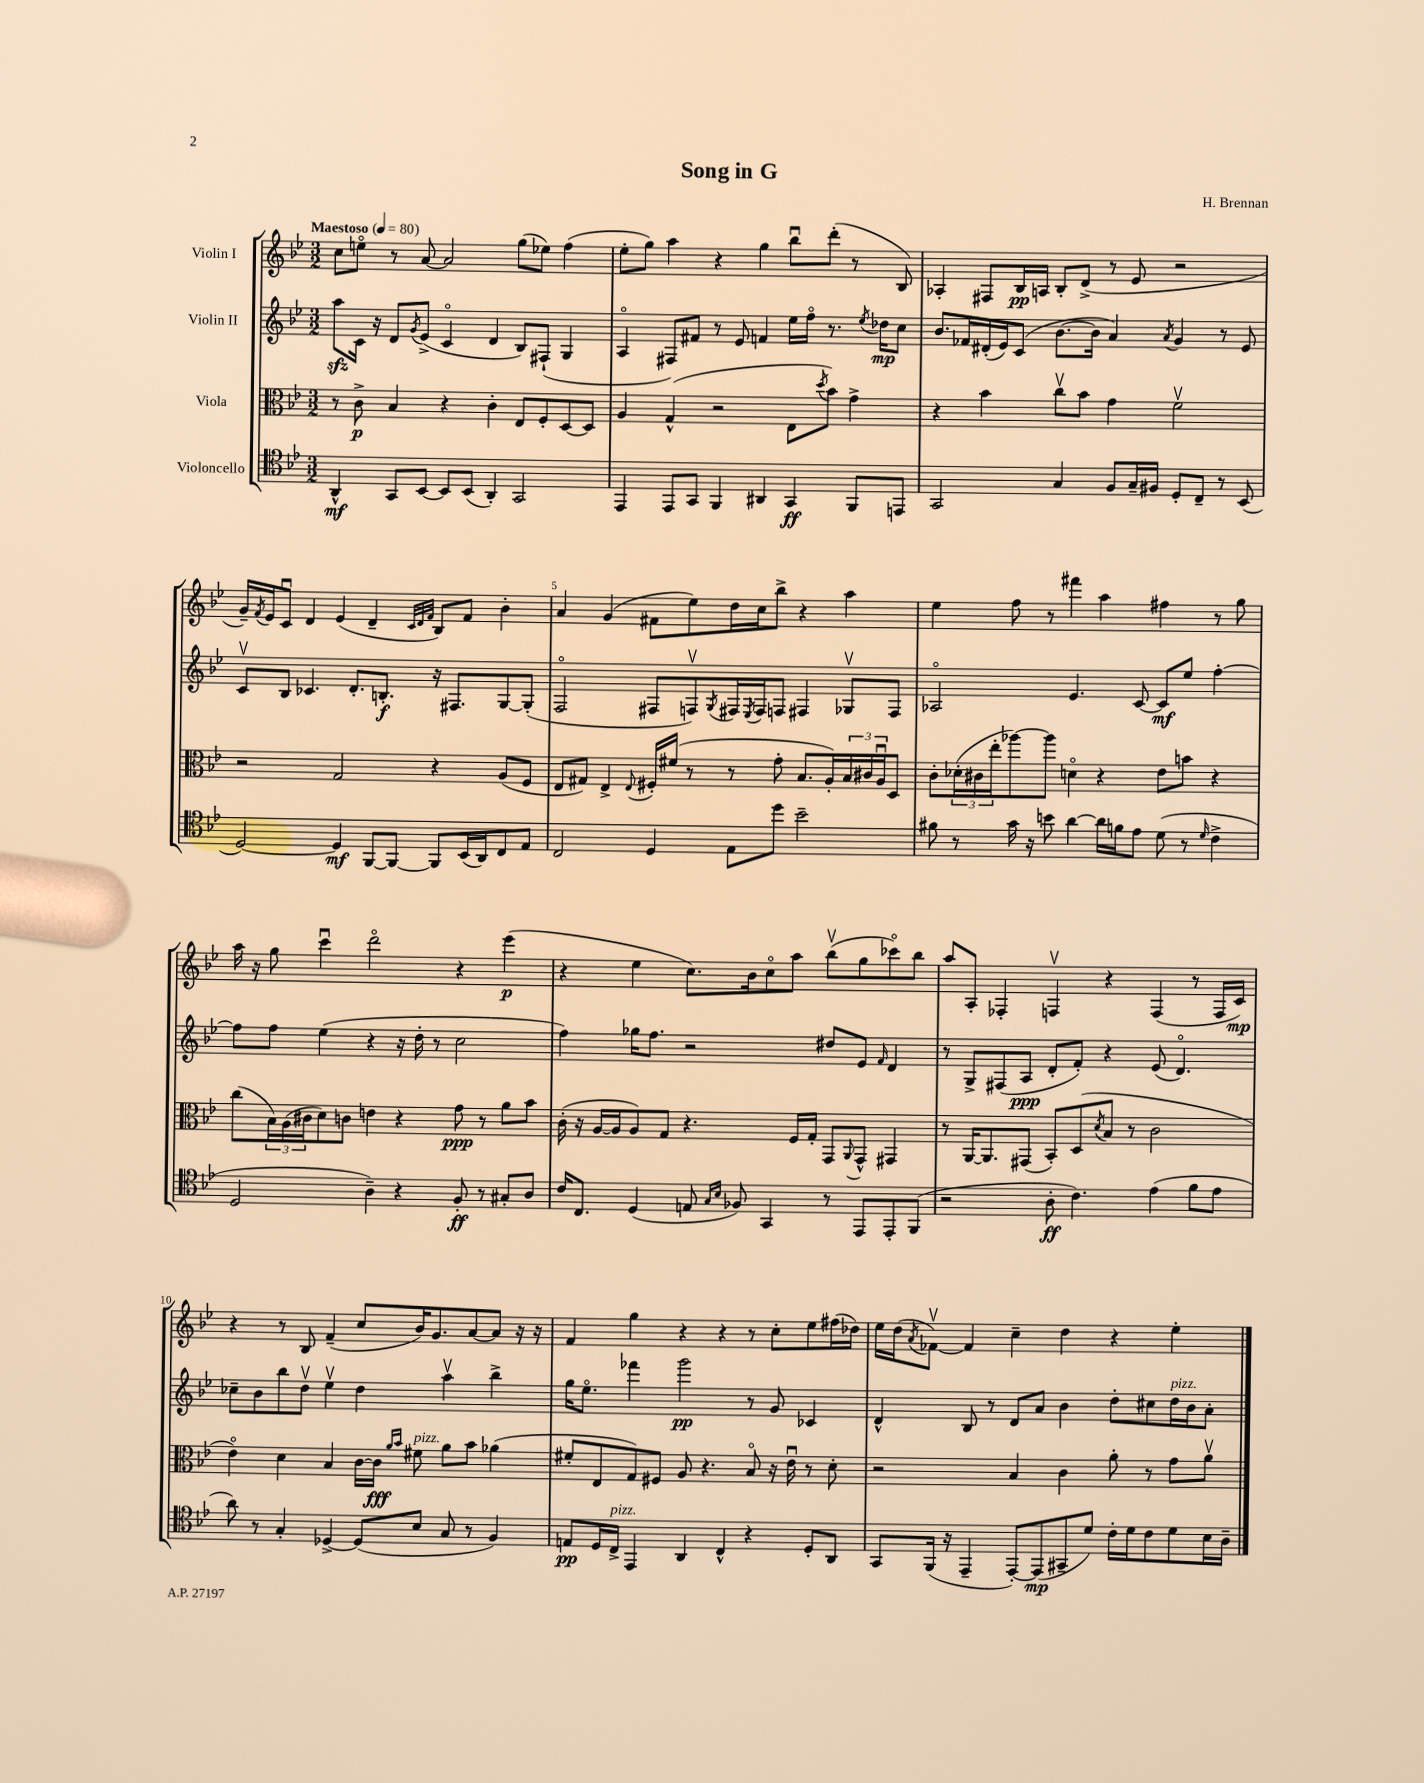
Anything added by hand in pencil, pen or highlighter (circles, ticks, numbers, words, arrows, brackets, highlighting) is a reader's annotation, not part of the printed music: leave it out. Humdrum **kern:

**kern	**dynam	**kern	**dynam	**kern	**dynam	**kern	**dynam
*part4	*part4	*part3	*part3	*part2	*part2	*part1	*part1
*staff4	*staff4	*staff3	*staff3	*staff2	*staff2	*staff1	*staff1
*I"Violoncello	*	*I"Viola	*	*I"Violin II	*	*I"Violin I	*
*clefC4	*	*clefC3	*	*clefG2	*	*clefG2	*
*k[b-e-]	*	*k[b-e-]	*	*k[b-e-]	*	*k[b-e-]	*
*M3/2	*	*M3/2	*	*M3/2	*	*M3/2	*
*MM80	*	*MM80	*	*MM80	*	*MM80	*
=1	=1	=1	=1	=1	=1	=1	=1
!	!	!	!	!	!	!LO:TX:a:B:t=Maestoso	!
4AA^^/	mf	8r	.	8aazz\L	.	8cc\L	.
.	.	8c^\	p	16c\Jk	.	8een\J	.
.	.	.	.	16r	.	.	.
8GG/L	.	4B-/	.	8d/L	.	8r	.
.	.	.	.	8qg/	.	.	.
[8BB-/J	.	.	.	(8e-^/J	.	[8a/	.
8BB-/L]	.	4r	.	4c/	.	2a/]	.
(8BB-/J	.	.	.	.	.	.	.
4AA'/)	.	4c'\	.	4d/	.	.	.
2GG/	.	8E-/L	.	8B-/L)	.	(8gg\L	.
.	.	8F'/	.	(8F#X`/J	.	8ee-X\J)	.
.	.	[8D/	.	4G/	.	(4ff\	.
.	.	8D/J]	.	.	.	.	.
=2	=2	=2	=2	=2	=2	=2	=2
4EE-/	.	4A/	.	4A/	.	8ee-'\L	.
.	.	.	.	.	.	8gg\J)	.
8EE-/L	.	(4G^^/	.	8F#X/L)	.	4aa\	.
8GG/J	.	.	.	8f#X/J	.	.	.
4FF/	.	2r	.	8r	.	4r	.
.	.	.	.	8e-/	.	.	.
4AA#X/	.	.	.	4fn/	.	4gg\	.
4GG/	ff	8E-\L	.	16ee-\LL	.	8bb-u\L	.
.	.	.	.	16ff\JJ	.	.	.
.	.	8qdd/	.	.	.	.	.
.	.	8b-\J)	.	8.r	.	(8ddd'\J	.
8FF/L	.	4g^\	.	.	.	8r	.
.	.	.	.	8qee-/	.	.	.
.	.	.	.	16dd-X\KL	mp	.	.
8EEn/J	.	.	.	8cc\J	.	8B-/)	.
=3	=3	=3	=3	=3	=3	=3	=3
2GG/	.	4r	.	8.b-/L	.	4A-X'/	.
.	.	.	.	16f-X/L	.	.	.
.	.	4b-\	.	(16d#X'/	.	8F#X/L	.
.	.	.	.	16e-/J)	.	.	.
.	.	.	.	(8c/J	.	16B-/L	pp
.	.	.	.	.	.	16An/JJ	.
4G/	.	8ccv\L	.	[8.b-\L	.	8B-'/L	.
.	.	8b-\J	.	.	.	(8d^/J	.
.	.	.	.	16b-\Jk]	.	.	.
8F/L	.	4g\	.	4a/)	.	8r	.
16G~/L	.	.	.	.	.	8e-/	.
16F#X/JJ	.	.	.	.	.	.	.
.	.	.	.	8qa/	.	.	.
8D'/L	.	2fv\	.	4g/	.	2r	.
8C~/J	.	.	.	.	.	.	.
8r	.	.	.	8r	.	.	.
(8BB-/	.	.	.	8e-/	.	.	.
!!LO:LB:g=z
=4	=4	=4	=4	=4	=4	=4	=4
[2D/)	.	2r	.	8cv/L	.	16g~/LL)	.
.	.	.	.	.	.	8qf/	.
.	.	.	.	.	.	16e-/J	.
.	.	.	.	8B-/J	.	8cu/J	.
.	.	.	.	4.c-X/	.	4d/	.
4D/]	mf	2G/	.	.	.	(4e-/	.
.	.	.	.	8.d'/L	.	.	.
[8FF/L	.	.	.	.	.	4d~/	.
.	.	.	.	8.Bn'/J	f	.	.
8FF/J_	.	.	.	.	.	.	.
.	.	.	.	.	.	32qqc/LLL	.
.	.	.	.	.	.	32qqd/	.
.	.	.	.	.	.	32qqf/JJJ	.
8FF/L]	.	4r	.	16r	.	8B-/L)	.
.	.	.	.	8.F#X/L	.	.	.
(16BB-/L	.	.	.	.	.	8f/J	.
16AA/J)	.	.	.	.	.	.	.
8C/	.	(8A/L	.	[8G/	.	4b-'\	.
8E-/J	.	8F/J	.	(8G'/J]	.	.	.
=5	=5	=5	=5	=5	=5	=5	=5
2C/	.	8E-/L	.	2F/	.	4a/	.
.	.	8G#X/J)	.	.	.	.	.
.	.	4E-^/	.	.	.	(4g/	.
.	.	8qqE-/	.	.	.	.	.
4D/	.	16F#X'/LL	.	8F#X/L	.	8f#X\L	.
.	.	(16f#X/JJ	.	.	.	.	.
.	.	8r	.	8Fnv/)	.	8ee-\)	.
.	.	.	.	8qG/	.	.	.
8E-\L	.	8r	.	16F#X/L	.	16dd\L	.
.	.	.	.	8qE-/	.	.	.
.	.	.	.	16F#/J	.	16cc\J	.
8dd\J	.	8g'\	.	8Fn/J	.	8bb-^\J	.
2b-~\	.	8.B-/L	.	4F#X/	.	4r	.
.	.	16A'/L)	.	.	.	.	.
.	.	24B-/	.	8G-Xv/L	.	4aa\	.
.	.	24c#X/	.	.	.	.	.
.	.	24Au/J	.	.	.	.	.
.	.	8D/J	.	8F#/J	.	.	.
=6	=6	=6	=6	=6	=6	=6	=6
8f#X\	.	8c'\L	.	2A-X/	.	4ee-\	.
8r	.	(24d-X'\L	.	.	.	.	.
.	.	24c#X\	.	.	.	.	.
.	.	24ee-'\J	.	.	.	.	.
16g\	.	[8aa-X\)	.	.	.	8ff\	.
16r	.	.	.	.	.	.	.
8bn\	.	8aa-\J]	.	.	.	8r	.
[4a\	.	4dn\	.	4.e-/	.	4fff#X\	.
16a\LL]	.	4r	.	.	.	4aa\	.
16fn\J	.	.	.	.	.	.	.
8e-\J	.	.	.	[8c/	.	.	.
(8d\	.	8e-\L	.	8c/L]	mf	4ff#X\	.
8r	.	8bn\J	.	8ee-/J	.	.	.
16qqd/	.	.	.	.	.	.	.
4c^\	.	4r	.	[4ff'\	.	8r	.
.	.	.	.	.	.	8gg\	.
!!LO:LB:g=z
=7	=7	=7	=7	=7	=7	=7	=7
2D/	.	(8cc\L	.	8ff\L]	.	16aa\	.
.	.	.	.	.	.	16r	.
.	.	24B-\L)	.	8ff\J	.	8gg\	.
.	.	(24A\	.	.	.	.	.
.	.	24c#X\J	.	.	.	.	.
.	.	8d\)	.	(4ee-\	.	4cccu\	.
.	.	8cn\J	.	.	.	.	.
4A~\)	.	4en\	.	4r	.	2ddd\	.
4r	.	4r	.	16r	.	.	.
.	.	.	.	16dd'\	.	.	.
.	.	.	.	8r	.	.	.
8F'/	ff	8g\	ppp	2cc\	.	4r	.
8r	.	8r	.	.	.	.	.
8G#X'/L	.	8a\L	.	.	.	(4eee-\	p
8A/J	.	8b-\J	.	.	.	.	.
=8	=8	=8	=8	=8	=8	=8	=8
16c/KL	.	(16c'\	.	4ff\)	.	4r	.
8.C/J	.	16r	.	.	.	.	.
.	.	[16A/LL	.	.	.	.	.
.	.	16A/J]	.	.	.	.	.
(4D/	.	8A/)	.	16gg-X\KL	.	4ee-\	.
.	.	.	.	8.ff\J	.	.	.
.	.	8G/J	.	.	.	.	.
8En/	.	4.r	.	2r	.	8.cc\L)	.
16qqG/LL	.	.	.	.	.	.	.
16qqB-/JJ	.	.	.	.	.	.	.
8F-X/)	.	.	.	.	.	.	.
.	.	.	.	.	.	16b-\k	.
4GG/	.	.	.	.	.	8cc\	.
.	.	16F/LL	.	.	.	8aa\J	.
.	.	16G'/JJ	.	.	.	.	.
8r	.	8GG/L	.	8dd#X/L	.	(8bb-v\L	.
.	.	8qqAA/	.	.	.	.	.
8EE-/L	.	8GG^^/J	.	8e-/J	.	8gg\	.
.	.	.	.	16qqf/	.	.	.
8EE-'/	.	4GG#X/	.	4d/	.	8ccc-X\)	.
(8FF/J	.	.	.	.	.	8bb-\J	.
=9	=9	=9	=9	=9	=9	=9	=9
2r	.	8r	.	8r	.	8aa/L	.
.	.	[16AA/KL	.	8G^/L	.	8A'/J	.
.	.	8.AA/]	.	.	.	.	.
.	.	.	.	(8F#X/	.	4F-X'/	.
.	.	(8GG#X/J	.	8A/J	ppp	.	.
8A'\	ff	8BB-'/L)	.	8d'/L	.	4Fnv/	.
4.c\)	.	(8D/	.	8f'/J)	.	.	.
.	.	8qd/	.	.	.	.	.
.	.	8B-/J	.	4r	.	4r	.
.	.	8r	.	.	.	.	.
(4e-\	.	2c\	.	(8e-/	.	(4F/	.
.	.	.	.	4.d/)	.	.	.
8f\L	.	.	.	.	.	8r	.
8e-\J	.	.	.	.	.	16F/LL	.
.	.	.	.	.	.	16c/JJ)	mp
!!LO:LB:g=z
=10	=10	=10	=10	=10	=10	=10	=10
8a\)	.	4e-\)	.	8cc-X~\L	.	4r	.
8r	.	.	.	8b-\	.	.	.
4G'/	.	4d\	.	8bb-\	.	8r	.
.	.	.	.	8ddv\J	.	8B-/	.
[4D-X^/	.	4B-/	.	4ee-v\	.	(4f~/	.
(8D-/L]	.	[16c\LL	.	4dd\	.	8cc/L	.
.	.	16c\JJ]	fff	.	.	.	.
.	.	16qqa/LL	.	.	.	.	.
.	.	16qqb-/JJ	.	.	.	.	.
!	!	!LO:TX:a:i:t=pizz.	!	!	!	!	!
8B-/J	.	8f#X\	.	.	.	16b-/K)	.
.	.	.	.	.	.	8.g/	.
8G/	.	8a\L	.	4aav\	.	.	.
8r	.	8b-\J	.	.	.	[8a/	.
4F/)	.	(4a-X\	.	4bb-^\	.	8a/J]	.
.	.	.	.	.	.	16r	.
.	.	.	.	.	.	16r	.
=11	=11	=11	=11	=11	=11	=11	=11
8En/L	pp	8f#X'/L	.	16gg\KL	.	4f/	.
.	.	.	.	8.ee-\J	.	.	.
16D/L	.	8E-/	.	.	.	.	.
!LO:TX:a:i:t=pizz.	!	!	!	!	!	!	!
16C^/JJ	.	.	.	.	.	.	.
4EE-/	.	8G/)	.	4fff-X\	.	4gg\	.
.	.	8F#X/J	.	.	.	.	.
4AA/	.	8A/	.	2ggg\	pp	4r	.
.	.	4.r	.	.	.	.	.
4C^^/	.	.	.	.	.	4r	.
4r	.	8B-/	.	8r	.	8r	.
.	.	16r	.	8g/	.	8cc'\L	.
.	.	16e-u\	.	.	.	.	.
8D'/L	.	8r	.	4c-X/	.	8ee-\	.
8AA/J	.	8d'\	.	.	.	(16ff#X\L	.
.	.	.	.	.	.	16dd-X\JJ)	.
=12	=12	=12	=12	=12	=12	=12	=12
8GG/L	.	2r	.	4d^^/	.	16ee-\LL	.
.	.	.	.	.	.	(16dd\J	.
.	.	.	.	.	.	8qa/	.
(16FF/Jk	.	.	.	.	.	[8f-Xv\J)	.
16r	.	.	.	.	.	.	.
4EE-~/	.	.	.	8B-/	.	4f-/]	.
.	.	.	.	8r	.	.	.
[8EE-'/L)	.	4B-/	.	8d/L	.	4cc~\	.
(8EE-/]	mp	.	.	8a/J	.	.	.
8GG#X~/	.	4c\	.	4b-\	.	4dd\	.
8d/J)	.	.	.	.	.	.	.
16c'\LL	.	8a'\	.	8dd'\L	.	4r	.
16d\J	.	.	.	.	.	.	.
8c\	.	8r	.	8cc#X\	.	.	.
!	!	!	!	!LO:TX:a:i:t=pizz.	!	!	!
8d\	.	8g\L	.	16dd\L	.	4ee-'\	.
.	.	.	.	16b-\J	.	.	.
16B-\L	.	8av\J	.	8a'\J	.	.	.
16A~\JJ	.	.	.	.	.	.	.
==	==	==	==	==	==	==	==
*-	*-	*-	*-	*-	*-	*-	*-
